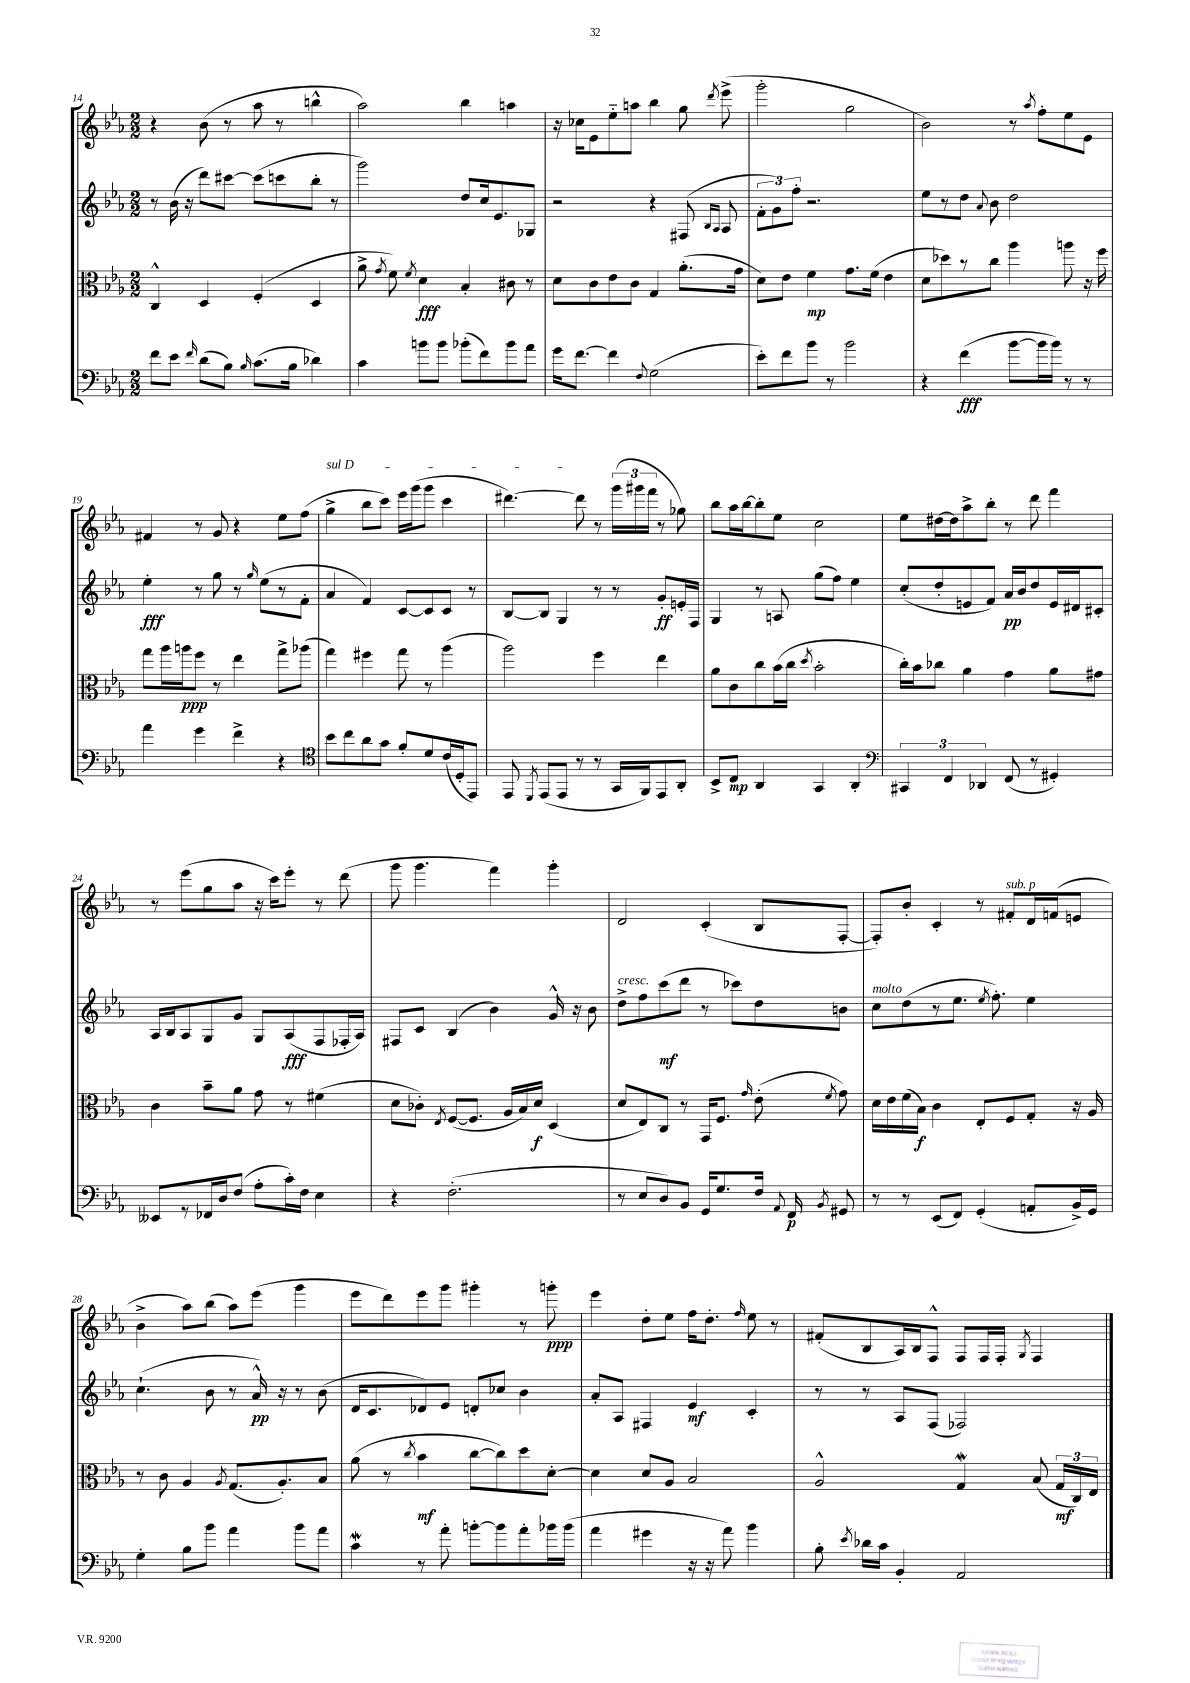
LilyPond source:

<<
\new StaffGroup <<
\new Staff = "s0" {
    \clef treble \key ees \major \numericTimeSignature \time 2/2
    \autoBeamOff r4 bes'8( r8 aes''8 r8 b''4-^ |
    aes''2) bes''4 a''4 |
    r16 ces''16[ ees'8 ees''8-_ a''8] bes''4 g''8 \acciaccatura { d'''8 } ees'''8->( |
    g'''2-. g''2 |
    bes'2) r8 \acciaccatura { aes''8 } f''8[-. ees''8 ees'8] |
    fis'4 r8 g'8 r4 ees''8[ f''8]( |
    \once \override TextSpanner.bound-details.left.text = \markup { \italic "sul D" } g''4->\startTextSpan bes''8[ c'''8]) ees'''16[ g'''16( g'''8] c'''4 |
    dis'''4.~) dis'''8\stopTextSpan r8 \tuplet 3/2 { g'''16[( gis'''16 f'''16] } r8 ges''8) |
    bes''8[ aes''16 bes''16~ bes''8-. ees''8] c''2 |
    ees''8[ dis''16~ dis''16 aes''8-> bes''8]-. r8 d'''8 f'''4 |
    r8 ees'''8[( g''8 aes''8] r16 c'''16[) ees'''8]-. r8 d'''8( |
    g'''8 g'''4. f'''4) g'''4-. |
    d'2 c'4-.( bes8[ f8]~-. |
    f8[-.) bes'8]-. c'4-. r8 fis'8[-.^\markup { \italic "sub. p" } d'16 f'16( e'8] |
    bes'4-> aes''8[) bes''8]( aes''8[) ees'''8]( g'''4 |
    ees'''8[ d'''8) ees'''8 g'''8] gis'''4-. r8 g'''8-.\ppp |
    ees'''4 d''8[-. ees''8] f''16[ d''8.]-. \grace { f''16 } ees''8 r8 |
    fis'8[-.( bes8 aes16) bes16 f8]-^ f8[ f16 f16]-. \acciaccatura { g8 } f4 \bar "|." |
}
\new Staff = "s1" {
    \clef treble \key ees \major \numericTimeSignature \time 2/2
    \autoBeamOff r8 bes'16( r16 d'''8[) cis'''8]~ cis'''8[( c'''8 bes''8]-. r8 |
    g'''2) d''8[ c''16 ees'8. ges8] |
    r2 r4 fis8( \grace { bes16[ aes16] } aes8 |
    \tuplet 3/2 { f'8[-. g'8) f''8]-. } r2. |
    ees''8[ r8 d''8] \appoggiatura { aes'8 } bes'8 d''2 |
    ees''4-.\fff r8 g''8 r8 \grace { g''16 } ees''8[( r8 f'8]-. |
    aes'4 f'4) c'8[~ c'8 c'8] r8 |
    bes8[~ bes8] g4 r8 r8 g'8[-.\ff e'16-. f16] |
    g4 r8 a8 g''8[( f''8]) ees''4 |
    c''8[-.( d''8-. e'8 f'8]) aes'16[\pp bes'16 d''8 e'16 dis'16 cis'8]-. |
    aes16[ bes16 aes8 g8 g'8] g8[ aes8\fff( f8 fes16-. aes16]) |
    fis8[ c'8] bes4( bes'4) g'16-^ r16 bes'8 |
    d''8[->^\markup { \italic "cresc." } f''8 c'''8\mf( d'''8] r8 ces'''8[) d''8 b'8] |
    c''8[^\markup { \italic "molto" } d''8( r8 ees''8.] \acciaccatura { ees''8 } f''8.-.) ees''4 |
    c''4.-!( bes'8 r8 aes'16-^\pp) r16 r8 bes'8( |
    d'16[ c'8. des'8) ees'8] d'8[-. ces''8] bes'4 |
    aes'8[-. aes8] fis4 ees'4\mf c'4-. |
    r8 r8 aes8[ f8]( fes2) \bar "|." |
}
\new Staff = "s2" {
    \clef alto \key ees \major \numericTimeSignature \time 2/2
    \autoBeamOff c4-^ d4 f4-.( d4 |
    aes'8-> \acciaccatura { g'8 } f'8) \acciaccatura { f'8 } d'4\fff bes4-. cis'8 r8 |
    d'8[ c'8 ees'8 c'8] g4 aes'8.[-.( g'16] |
    d'8[) ees'8] f'4\mp g'8.[ f'16]( ees'4 |
    d'8[ des''8) r8 c''8] aes''4 a''8 r16 f''16 |
    g''8[ aes''16 a''16\ppp f''8] r8 ees''4 g''8[-> aes''8]( |
    g''4) fis''4 g''8 r8 aes''4( |
    aes''2) f''4 ees''4 |
    aes'8[ c'8 c''8 bes'16( c''16] \acciaccatura { d''8 } bes'2-. |
    c''16[-.) bes'16 ces''8] aes'4 g'4 aes'8[ gis'8] |
    c'4 bes'8[-- aes'8] g'8 r8 fis'4( |
    d'8[ ces'8]-.) \acciaccatura { ees8 } f8[~( f8.] aes16[ bes16) d'16]\f d4( |
    d'8[ ees8) c8] r8 g,16[ f8.] \grace { g'16 } ees'8-.( \acciaccatura { f'8 } g'8) |
    d'16[ ees'16 f'16( bes16]\f) c'4 ees8[-. f8 g8]-. r16 aes16 |
    r8 c'8 aes4 \acciaccatura { aes8 } g8.[( aes8.-.) bes8] |
    aes'8( r8 \acciaccatura { c''8 } bes'4\mf c''8[~ c''8) d''8 d'8]~-. |
    d'4 d'8[ aes8] bes2 |
    aes2-^ g4\mordent bes8( \tuplet 3/2 { g16[\mf c16) ees16] } \bar "|." |
}
\new Staff = "s3" {
    \clef bass \key ees \major \numericTimeSignature \time 2/2
    \autoBeamOff f'8[ ees'8] \grace { f'16 } d'8[( bes8]) \grace { bes16 } c'8.[( bes16] des'4) |
    c'4 b'8[ b'8] bes'8[-.( f'8) bes'8 aes'8] |
    g'16[ f'8.]~ f'4 \appoggiatura { f8 } g2( |
    ees'8[-.) f'8 bes'8] r8 bes'2 |
    r4 f'4\fff( bes'8[~ bes'16 bes'16]) r8 r8 |
    aes'4 g'4 f'4-> r4 |
    \clef tenor bes'8[ c''8 aes'8 g'8] f'8[-. d'8 c'16( d16-. ees,8]) |
    ees,8 \acciaccatura { d,8 } ees,8[( ees,8] r8 r8 g,16[ f,16) ees,8 aes,8]-. |
    bes,8[-> c8]\mp aes,4 g,4 aes,4-. |
    \clef bass \tuplet 3/2 { cis,4 f,4 des,4 } f,8( r8 gis,4-.) |
    eeses,8[ r8 fes,16 d16 f8]( aes8[-. c'16-.) f16] ees4 |
    r4 f2.-.( |
    r8 ees8[ d8) bes,8] g,16[ g8. f16] \appoggiatura { aes,8 } f,16\p \acciaccatura { bes,8 } gis,8 |
    r8 r8 ees,8[( f,8]) g,4-.( a,8[-. bes,16->) g,16] |
    g4-. bes8[ bes'8] aes'4 bes'8[ aes'8] |
    c'4\mordent r8 aes'8-. b'8[~-. b'8 aes'8-. bes'16 bes'16]( |
    aes'4 gis'4 r16 r16 aes'8) bes'4 |
    bes8-. \acciaccatura { ees'8 } des'16[ c'16] bes,4-. aes,2 \bar "|." |
}
>>
>>
\layout { \context { \Score currentBarNumber = #14 } }
